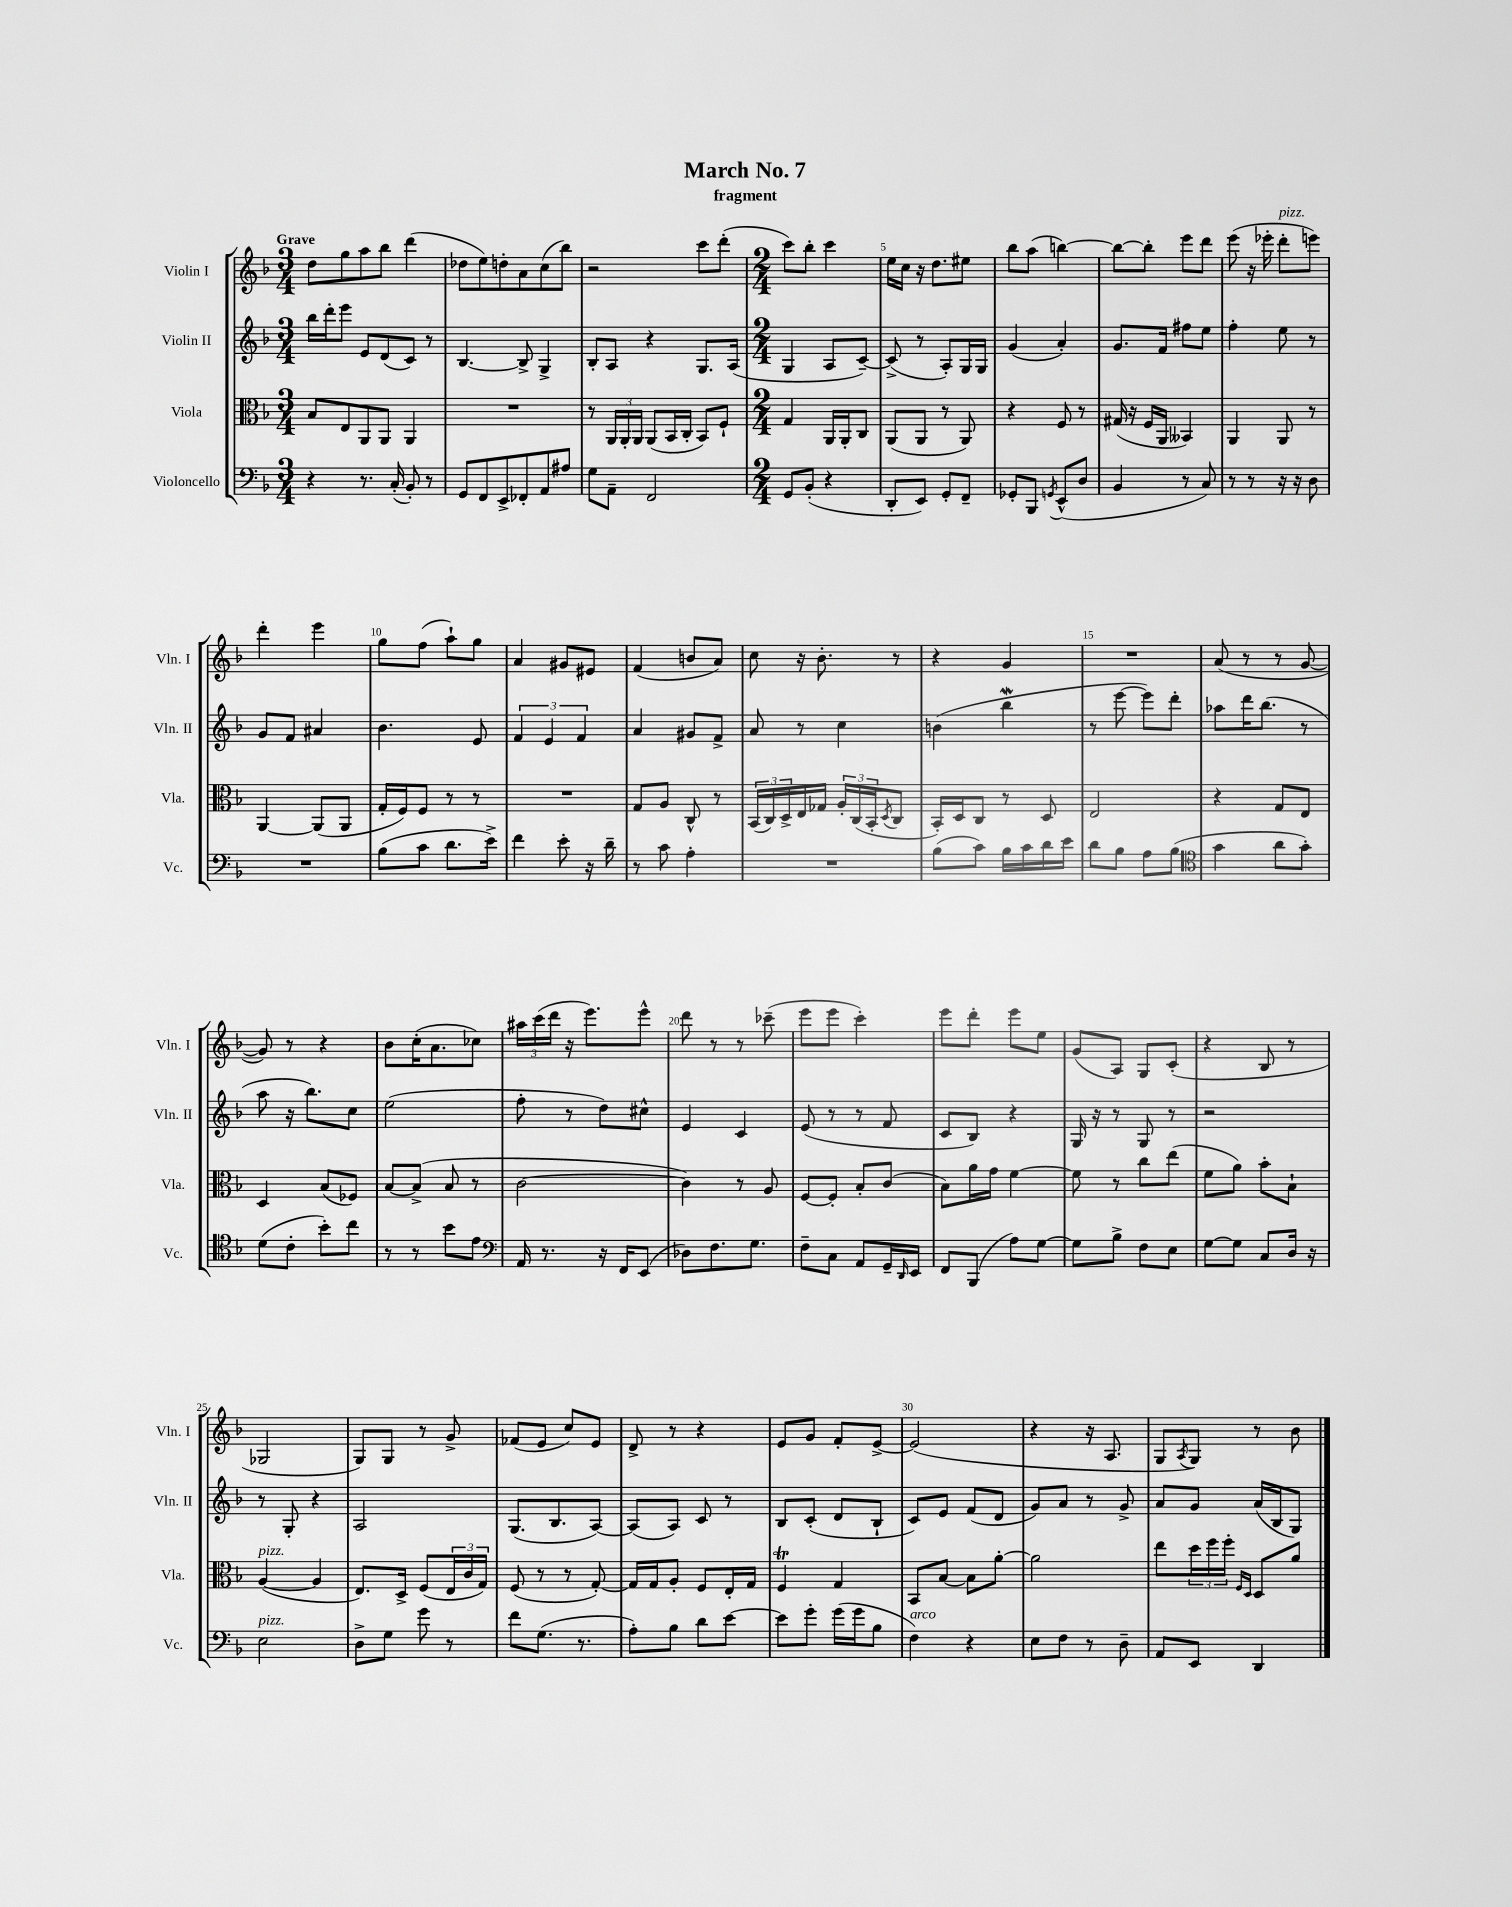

**kern	**kern	**kern	**kern
*part4	*part3	*part2	*part1
*staff4	*staff3	*staff2	*staff1
*I"Violoncello	*I"Viola	*I"Violin II	*I"Violin I
*I'Vc.	*I'Vla.	*I'Vln. II	*I'Vln. I
*clefF4	*clefC3	*clefG2	*clefG2
*k[b-]	*k[b-]	*k[b-]	*k[b-]
*M3/4	*M3/4	*M3/4	*M3/4
=1	=1	=1	=1
!	!	!	!LO:TX:a:B:t=Grave
4r	8B-/L	16bb-\LL	8dd\L
.	.	16ddd'\J	.
.	8E/	8eee\J	8gg\
8.r	8AA/	8e/L	8aa\
.	8AA/J	(8d/	8bb-\J
(16C'/	.	.	.
8BB-'/)	4AA/	8c/J)	(4ddd\
8r	.	8r	.
=2	=2	=2	=2
8GG/L	2.r	[4.B-/	8dd-X\L
8FF/	.	.	8ee\)
8EE^/	.	.	8ddn'\
8FF-X'/	.	8B-^/]	8a\
8AA/	.	4G^/	(8cc\
8A#X/J	.	.	8bb-\J)
=3	=3	=3	=3
8G\L	8r	8B-'/L	2r
8AA~\J	24AA/LL	8A/J	.
.	24AA'/	.	.
.	24AA/JJ	.	.
2FF/	(8AA/L	4r	.
.	16BB-/L	.	.
.	16C'/JJ	.	.
.	8BB-/L)	8.G/L	8ccc\L
.	8F`/J	.	(8ddd'\J
.	.	(16A/Jk	.
=4	=4	=4	=4
*M2/4	*M2/4	*M2/4	*M2/4
8GG/L	4G/	4G/	8ccc\L)
(8BB-'/J	.	.	8bb-'\J
4r	16AA/LL	8A/L	4ccc\
.	16AA'/J	.	.
.	8C/J	[8c~/J)	.
=5	=5	=5	=5
8DD'/L	(8AA/L	(8c^/]	16ee\LL
.	.	.	16cc\JJ
8EE/J)	8AA/J	8r	16r
.	.	.	8.dd\L
8GG'/L	8r	8A'/L)	.
8FF~/J	8AA/)	16G/L	8ee#X\J
.	.	16G/JJ	.
=6	=6	=6	=6
8GG-X'/L	4r	(4g/	8bb-\L
8BBB-/J	.	.	(8aa\J
8qGGn/	.	.	.
(8EE^^/L	8F/	4a'/)	[4bbn\)
8D/J	8r	.	.
=7	=7	=7	=7
4BB-/	(16G#X/	8.g/L	8bb\L_
.	16r	.	.
.	16F/LL	.	8bb'\J]
.	16AA/JJ	16f/Jk	.
8r	4BB--X/)	8ff#X\L	8eee\L
8C/)	.	8ee\J	8ddd\J
=8	=8	=8	=8
8r	4AA/	4ff'\	(8eee\
8r	.	.	16r
.	.	.	16eee-X'\
!	!	!	!LO:TX:a:i:t=pizz.
16r	8AA/	8ee\	8ddd'\L
16r	.	.	.
8D\	8r	8r	8eeen\J)
!!LO:LB:g=z
=9	=9	=9	=9
2r	[4AA/	8g/L	4ddd'\
.	.	8f/J	.
.	(8AA/L]	4a#X/	4eee\
.	8AA/J	.	.
=10	=10	=10	=10
(8B-\L	16G'/LL	4.b-\	8gg\L
.	16F/J)	.	.
8c\J	8F/J	.	(8ff\J
8.d\L	8r	.	8aa`\L)
.	8r	8e/	8gg\J
16e^\Jk)	.	.	.
=11	=11	=11	=11
4f\	2r	6f/	4a/
.	.	6e/	.
8e'\	.	.	8g#X/L
.	.	6f/	.
16r	.	.	8e#X/J
16d~\	.	.	.
=12	=12	=12	=12
8r	8G/L	4a/	(4f/
8c\	8A/J	.	.
4A'\	8C^^/	8g#X/L	8bn/L
.	8r	8f^/J	8a/J)
=13	=13	=13	=13
2r	(24BB-/LL	8a/	8cc\
.	24C/)	.	.
.	24D^/	.	.
.	16E/	8r	16r
.	16G-X/JJ	.	8.b-'\
.	24A'/LL	4cc\	.
.	(24C/	.	.
.	24BB-'/J	.	.
.	8qD/	.	.
.	8C/J	.	8r
=14	=14	=14	=14
(8B-\L	16BB-'/LL)	(4bn\	4r
.	16D/J	.	.
8c\J)	8C/J	.	.
16B-\LL	8r	4bb-w\	4g/
16c\	.	.	.
16d\	8D/	.	.
16e\JJ	.	.	.
=15	=15	=15	=15
8d\L	2E/	8r	2r
8B-\J	.	[8eee\	.
8A\L	.	8eee\L])	.
(8B-\J	.	8ddd'\J	.
=16	=16	=16	=16
*clefC4	*	*	*
4g\	4r	8aa-X\L	(8a/
.	.	16ddd\K	8r
.	.	(8.bb-\J	.
8a\L	8G/L	.	8r
8g'\J)	8E/J	8r	[8g/
!!LO:LB:g=z
=17	=17	=17	=17
(8d\L	4D/	8aa\	8g/])
8c'\J	.	16r	8r
.	.	8.bb-\L)	.
8b-'\L)	(8B-/L	.	4r
8cc\J	8F-X/J)	8cc\J	.
=18	=18	=18	=18
8r	[8B-/L	(2ee\	8b-\L
8r	(8B-^/J]	.	(16cc'\K
.	.	.	8.a\
8b-\L	8B-/	.	.
8e\J	8r	.	8cc-X\J)
=19	=19	=19	=19
*clefF4	*	*	*
16AA/	[2c\	8ff'\	24aa#X\LL
.	.	.	(24ccc\
8.r	.	.	.
.	.	.	24ddd\JJ
.	.	8r	16r
.	.	.	8.eee\L)
16r	.	8dd\L)	.
16FF/KL	.	.	.
(8EE/J	.	8cc#X^^\J	8eee^^\J
=20	=20	=20	=20
8D-X\L)	4c\])	4e/	8ddd\
8.F\	.	.	8r
.	8r	4c/	8r
8.G\J	.	.	.
.	8A/	.	(8ccc-X~\
=21	=21	=21	=21
8F~\L	[8F/L	(8e/	8eee\L
8C\J	8F'/J]	8r	8eee\J
8AA/L	8B-'/L	8r	4ccc'\)
16GG~/L	(8c/J	8f/	.
16qqDD/	.	.	.
16EE/JJ	.	.	.
=22	=22	=22	=22
8FF/L	8B-\L)	8c/L	8eee\L
(8BBB-/J	16a\L	8B-/J)	8ddd'\J
.	16g\JJ	.	.
8A\L)	[4f\	4r	8eee\L
[8G\J	.	.	8ee\J
=23	=23	=23	=23
8G\L]	8f\]	16G/	(8g/L
.	.	16r	.
8B-^\J	8r	8r	8A/J)
8F\L	8cc\L	8G/	8G/L
8E\J	(8ee\J	8r	(8c'/J
=24	=24	=24	=24
[8G\L	8f\L	2r	4r
8G\J]	8a\J)	.	.
8C/L	8b-'\L	.	8B-/
16D/Jk	8B-`\J	.	8r
16r	.	.	.
!!LO:LB:g=z
=25	=25	=25	=25
!	!LO:TX:a:i:t=pizz.	!	!
!LO:TX:a:i:t=pizz.	!	!	!
2E\	([4A/	8r	2G-X/
.	.	8G'/	.
.	4A/]	4r	.
=26	=26	=26	=26
8D^\L	8.E/L)	2A/	8G/L)
8G\J	.	.	8G/J
.	16D^/Jk	.	.
8g\	(8F/L	.	8r
8r	24E/L	.	8g^/
.	24c/	.	.
.	24G/JJ)	.	.
=27	=27	=27	=27
8f\L	(8F/	(8.G/L	(8f-X/L
(8.G\J	8r	.	8e/J
.	.	8.B-/	.
.	8r	.	8cc/L)
8.r	.	.	.
.	[8G'/)	[8A/J)	8e/J
=28	=28	=28	=28
8A'\L)	16G/LL]	(8A/L]	8d^/
.	16G/J	.	.
8B-\J	8A'/J	8A/J)	8r
8d\L	8F/L	8c/	4r
[8e\J	16E'/L	8r	.
.	16G/JJ	.	.
=29	=29	=29	=29
8e\L]	4FT/	8B-/L	8e/L
8g'\J	.	(8c'/J	8g/J
(16g\LL	4G/	8d/L	8f'/L
16g\J	.	.	.
8B-\J	.	8B-`/J	[8e^/J
=30	=30	=30	=30
!LO:TX:a:i:t=arco	!	!	!
4F\)	8BB-/L	8c/L)	(2e/]
.	[8B-/J	8e/J	.
4r	8B-\L]	(8f/L	.
.	[8a'\J	8d/J	.
=31	=31	=31	=31
8E\L	2a\]	8g/L)	4r
8F\J	.	8a/J	.
8r	.	8r	16r
.	.	.	8.A/
8D~\	.	8g^/	.
=32	=32	=32	=32
8AA/L	8ee\L	8a/L	8G/L
.	.	.	8qA/
8EE/J	24dd\L	8g/J	8G/J)
.	24ff\	.	.
.	24ff'\JJ	.	.
.	16qqF/LL	.	.
.	16qqD/JJ	.	.
4DD/	8D/L	(16a/LL	8r
.	.	16B-/J	.
.	8a/J	8G/J)	8b-\
==	==	==	==
*-	*-	*-	*-
